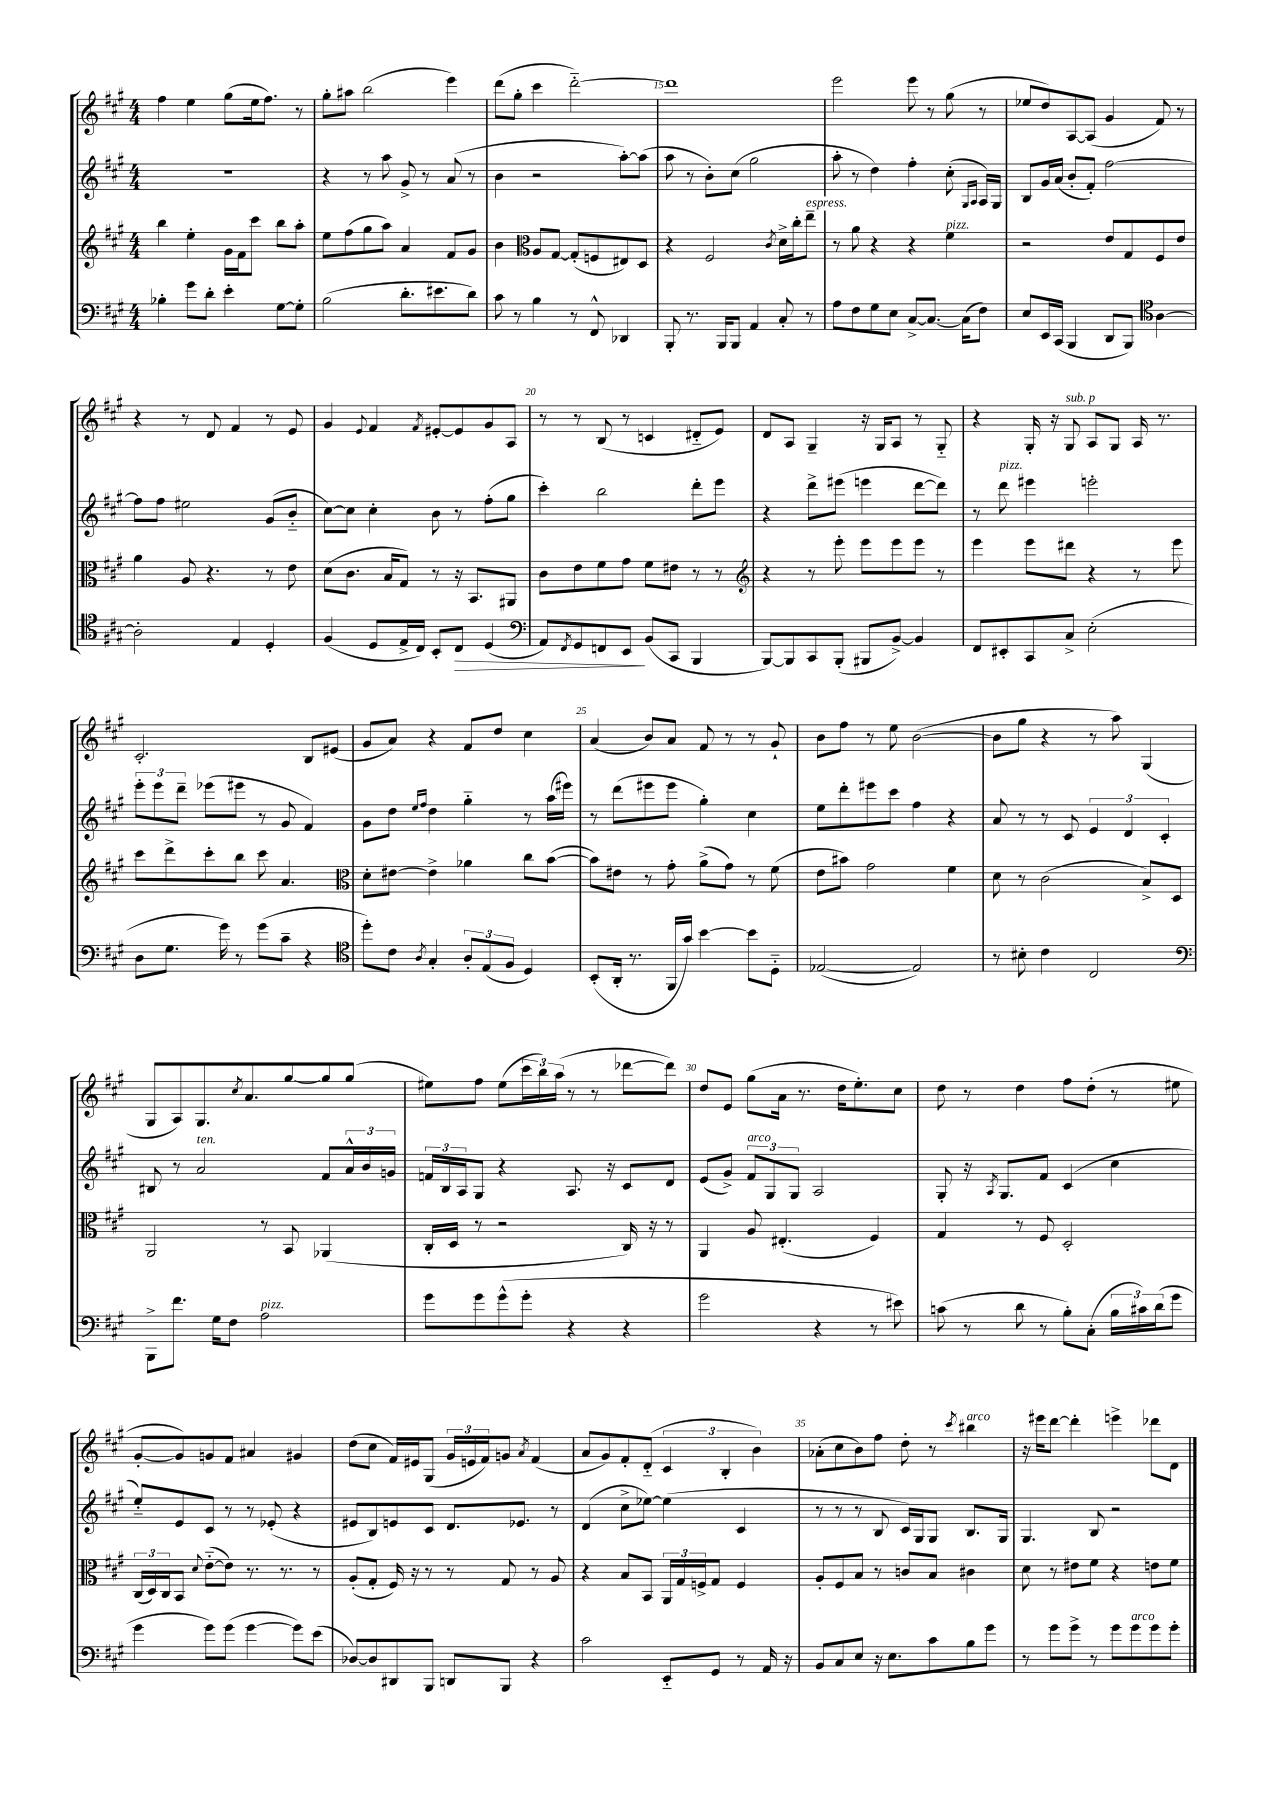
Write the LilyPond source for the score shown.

<<
\new StaffGroup <<
\new Staff = "s0" {
    \clef treble \key a \major \numericTimeSignature \time 4/4
    fis''4 e''4 gis''8( e''16 fis''8.) r8 |
    gis''8-. ais''8 b''2( e'''4) |
    d'''8( gis''8-. cis'''4 d'''2~-_) |
    d'''1 |
    e'''2 e'''8 r8 gis''8( r8 |
    ees''8 d''8) a8~ a8( gis'4 fis'8) r8 |
    r4 r8 d'8 fis'4 r8 e'8 |
    gis'4 \appoggiatura { e'8 } fis'4 \acciaccatura { fis'8 } eis'8~-. eis'8 gis'8 a8 |
    r8 r8 b8( r8 c'4 dis'8-_ e'8) |
    d'8 a8 gis4-- r16 gis16 a8 r8 gis8-_ |
    r4 gis16-. r16 gis8^\markup { \italic "sub. p" } a8 gis8 a16 r8. |
    cis'2.-. b8 eis'8( |
    gis'8 a'8) r4 fis'8 d''8 cis''4 |
    a'4( b'8) a'8 fis'8 r8 r8 gis'8-! |
    b'8 fis''8 r8 e''8 b'2~( |
    b'8 gis''8 r4 r8 a''8) gis4( |
    gis8 a8) gis8. \acciaccatura { cis''8 } a'8. gis''8~ gis''8 gis''8( |
    eis''8) fis''8 eis''8( \tuplet 3/2 { cis'''16 b''16) a''16( } r8 r8 des'''8~ des'''8) |
    d''8 e'8 gis''8( a'16 r8. d''16 e''8.-.) cis''8 |
    d''8 r8 d''4 fis''8 d''8-.( r8 eis''8 |
    gis'8~-. gis'8) g'8 fis'8 ais'4 gis'4 |
    d''8( cis''8 fis'16) eis'16 gis8( \tuplet 3/2 { gis'16 e'16 fis'16) } g'8 \acciaccatura { a'8 } fis'4( |
    a'8 gis'8) fis'8-. d'8-_( \tuplet 3/2 { cis'4 b4-. b'4) } |
    aes'8-.( cis''8 b'8) fis''8 d''8-. r8 \acciaccatura { cis'''8 } bis''4^\markup { \italic "arco" } |
    r16 eis'''16 d'''8~ d'''4-. e'''4-> des'''8 d'8 \bar "|." |
}
\new Staff = "s1" {
    \clef treble \key a \major \numericTimeSignature \time 4/4
    r1 |
    r4 r8 a''8 gis'8-> r8 a'8( r8 |
    b'4 r2 a''8~-.) a''8( |
    a''8 r8 b'8-.) cis''8( gis''2 |
    a''8-. r8 d''4) fis''4-. cis''8-.( \grace { gis16 a16 } a16) gis16 |
    b8 gis'16 a'16( b'8-. fis'8-.) fis''2~ |
    fis''8 fis''8 eis''2 gis'8( b'8-_ |
    cis''8~) cis''8 cis''4-. b'8 r8 fis''8-.( gis''8 |
    cis'''4-.) b''2 d'''8-. e'''8 |
    r4 d'''8-> eis'''8( e'''4 d'''8~ d'''8) |
    r8 d'''8^\markup { \italic "pizz." } eis'''4 e'''2-. |
    \tuplet 3/2 { e'''8-. e'''8 d'''8-- } ees'''8( eis'''8 r8 gis'8 fis'4) |
    gis'8 d''8 \grace { e''16 fis''16 } d''4 gis''4-_ r8 a''16( eis'''16) |
    r8 d'''8( eis'''8 eis'''8 gis''4-.) cis''4 |
    e''8 d'''8-. eis'''8 cis'''8 fis''4 r4 |
    a'8 r8 r8 cis'8 \tuplet 3/2 { e'4 d'4 cis'4-. } |
    bis8 r8 a'2^\markup { \italic "ten." } fis'8 \tuplet 3/2 { a'16-^ b'16 g'16 } |
    \tuplet 3/2 { f'16 b16 a16 } gis8 r4 a8. r16 cis'8 d'8 |
    e'8( gis'8->) \tuplet 3/2 { fis'8^\markup { \italic "arco" } gis8 gis8 } a2 |
    gis8-. r16 \acciaccatura { a8 } gis8. fis'8 cis'4( cis''4 |
    e''8-_) e'8 cis'8 r8 r8 ees'8-.( r4 |
    eis'8 b8) e'8 cis'8 d'8. ees'8. r8 |
    d'4( cis''8-> ees''8~) ees''4( cis'4 |
    r8 r8 r8 b8 cis'16) gis16 gis8 b8. gis16 |
    gis4. b8 r2 \bar "|." |
}
\new Staff = "s2" {
    \clef treble \key a \major \numericTimeSignature \time 4/4
    b''4 e''4-. gis'16 fis'16 cis'''8 b''8 a''8-. |
    e''8 fis''8( gis''8 a''8) a'4 fis'8 gis'8 |
    b'4 \clef alto a8 gis8~ gis8-.( f8 eis8) d8 |
    r4 fis2 \acciaccatura { cis'8 } d'16-> cis''16-. e''8--^\markup { \italic "espress." } |
    r8 a'8 r4 r4 fis'4^\markup { \italic "pizz." } |
    r2 e'8 gis8 fis8 e'8 |
    a'4 a8 r4. r8 e'8 |
    d'8( cis'8. b16 gis8) r8 r16 b,8. ais,8 |
    cis'8 e'8 fis'8 gis'8 fis'8 eis'8 r8 r8 |
    \clef treble r4 r8 e'''8-. e'''8 e'''8 e'''8 r8 |
    e'''4 e'''8 dis'''8 r4 r8 e'''8 |
    cis'''8 d'''8-> cis'''8-. b''8 cis'''8 a'4. |
    \clef alto d'8-. eis'8~ eis'4-> aes'4 cis''8 b'8~( |
    b'8) eis'8 r8 gis'8-. a'8->( gis'8) r8 fis'8( |
    e'8 bis'8) gis'2 fis'4 |
    d'8 r8 cis'2( b8->) d8 |
    a,2 r8 b,8 aes,4( |
    cis16-. d16 r8 r2 cis16) r16 r8 |
    a,4 a8 eis4.-.( fis4) |
    gis4 r8 fis8 d2-. |
    \tuplet 3/2 { cis16( d16) cis16 } b,8 \appoggiatura { d'8 } e'8~-_( e'8) r8. r8. r8 |
    a8-.( gis8-. fis16) r16 r8 r8 gis8 r8 a8 |
    r4 b8 b,8 \tuplet 3/2 { a,16 gis16 f16-> } gis8 f4 |
    a8-. fis8 b8 r8 c'8 b8 cis'4 |
    d'8 r8 eis'8 fis'8 r4 e'8 fis'8 \bar "|." |
}
\new Staff = "s3" {
    \clef bass \key a \major \numericTimeSignature \time 4/4
    bes4-. gis'8 d'8-. e'4-. gis8~ gis8-. |
    b2( d'8.-. eis'8. d'8) |
    cis'8 r8 b4 r8 fis,8-^ des,4 |
    b,,8-. r8. b,,16 b,,8 a,4 cis8-. r8 |
    a8 fis8 gis8 e8 cis8~-> cis8.~ cis16( fis8) |
    e8 e,16 cis,16( b,,4 d,8 b,,8) \clef tenor a4~ |
    a2-. e4 d4-. |
    fis4( d8 e16-> cis16) b,8-. cis8\> d4( |
    \clef bass a,8) \acciaccatura { fis,8 } gis,8 f,8 e,8\! b,8( cis,8 b,,4 |
    b,,8~) b,,8 cis,8 b,,8-.( bis,,8 b,8~->) b,4 |
    fis,8 eis,8-. cis,8 cis8-> e2-.( |
    d8 gis8. gis'16) r8 gis'8( cis'8-- r4 |
    \clef tenor d''8-.) cis'8 \acciaccatura { a8 } gis4-. \tuplet 3/2 { a8-. e8( fis8 } d4) |
    b,8-.( a,16-. r8. fis,16 gis'16) b'4~ b'8 d8-_ |
    ees2~( ees2) |
    r8 bis8-. cis'4 cis2 |
    \clef bass b,,8-> fis'8. gis16 fis8 a2^\markup { \italic "pizz." } |
    gis'8 gis'8 gis'8-^( gis'8-. r4 r4 |
    gis'2 r4 r8 eis'8) |
    c'8( r8 d'8 r8 b8-.) cis8-.( \tuplet 3/2 { b16 cis'16) d'16( } gis'8 |
    gis'4 gis'8) gis'8( gis'4~ gis'8) e'8( |
    des8~) des8 dis,8 b,,8 d,8 b,,8 r4 |
    cis'2 e,8-_ gis,8 r8 a,16 r16 |
    b,8 cis8 e8 r16 e8. cis'8 b8 gis'8 |
    r8 gis'8 gis'8-> r8 gis'8 gis'8^\markup { \italic "arco" } gis'8 gis'8-. \bar "|." |
}
>>
>>
\layout { \context { \Score currentBarNumber = #12 \override BarNumber.break-visibility = ##(#f #t #t) barNumberVisibility = #(every-nth-bar-number-visible 5) } }
